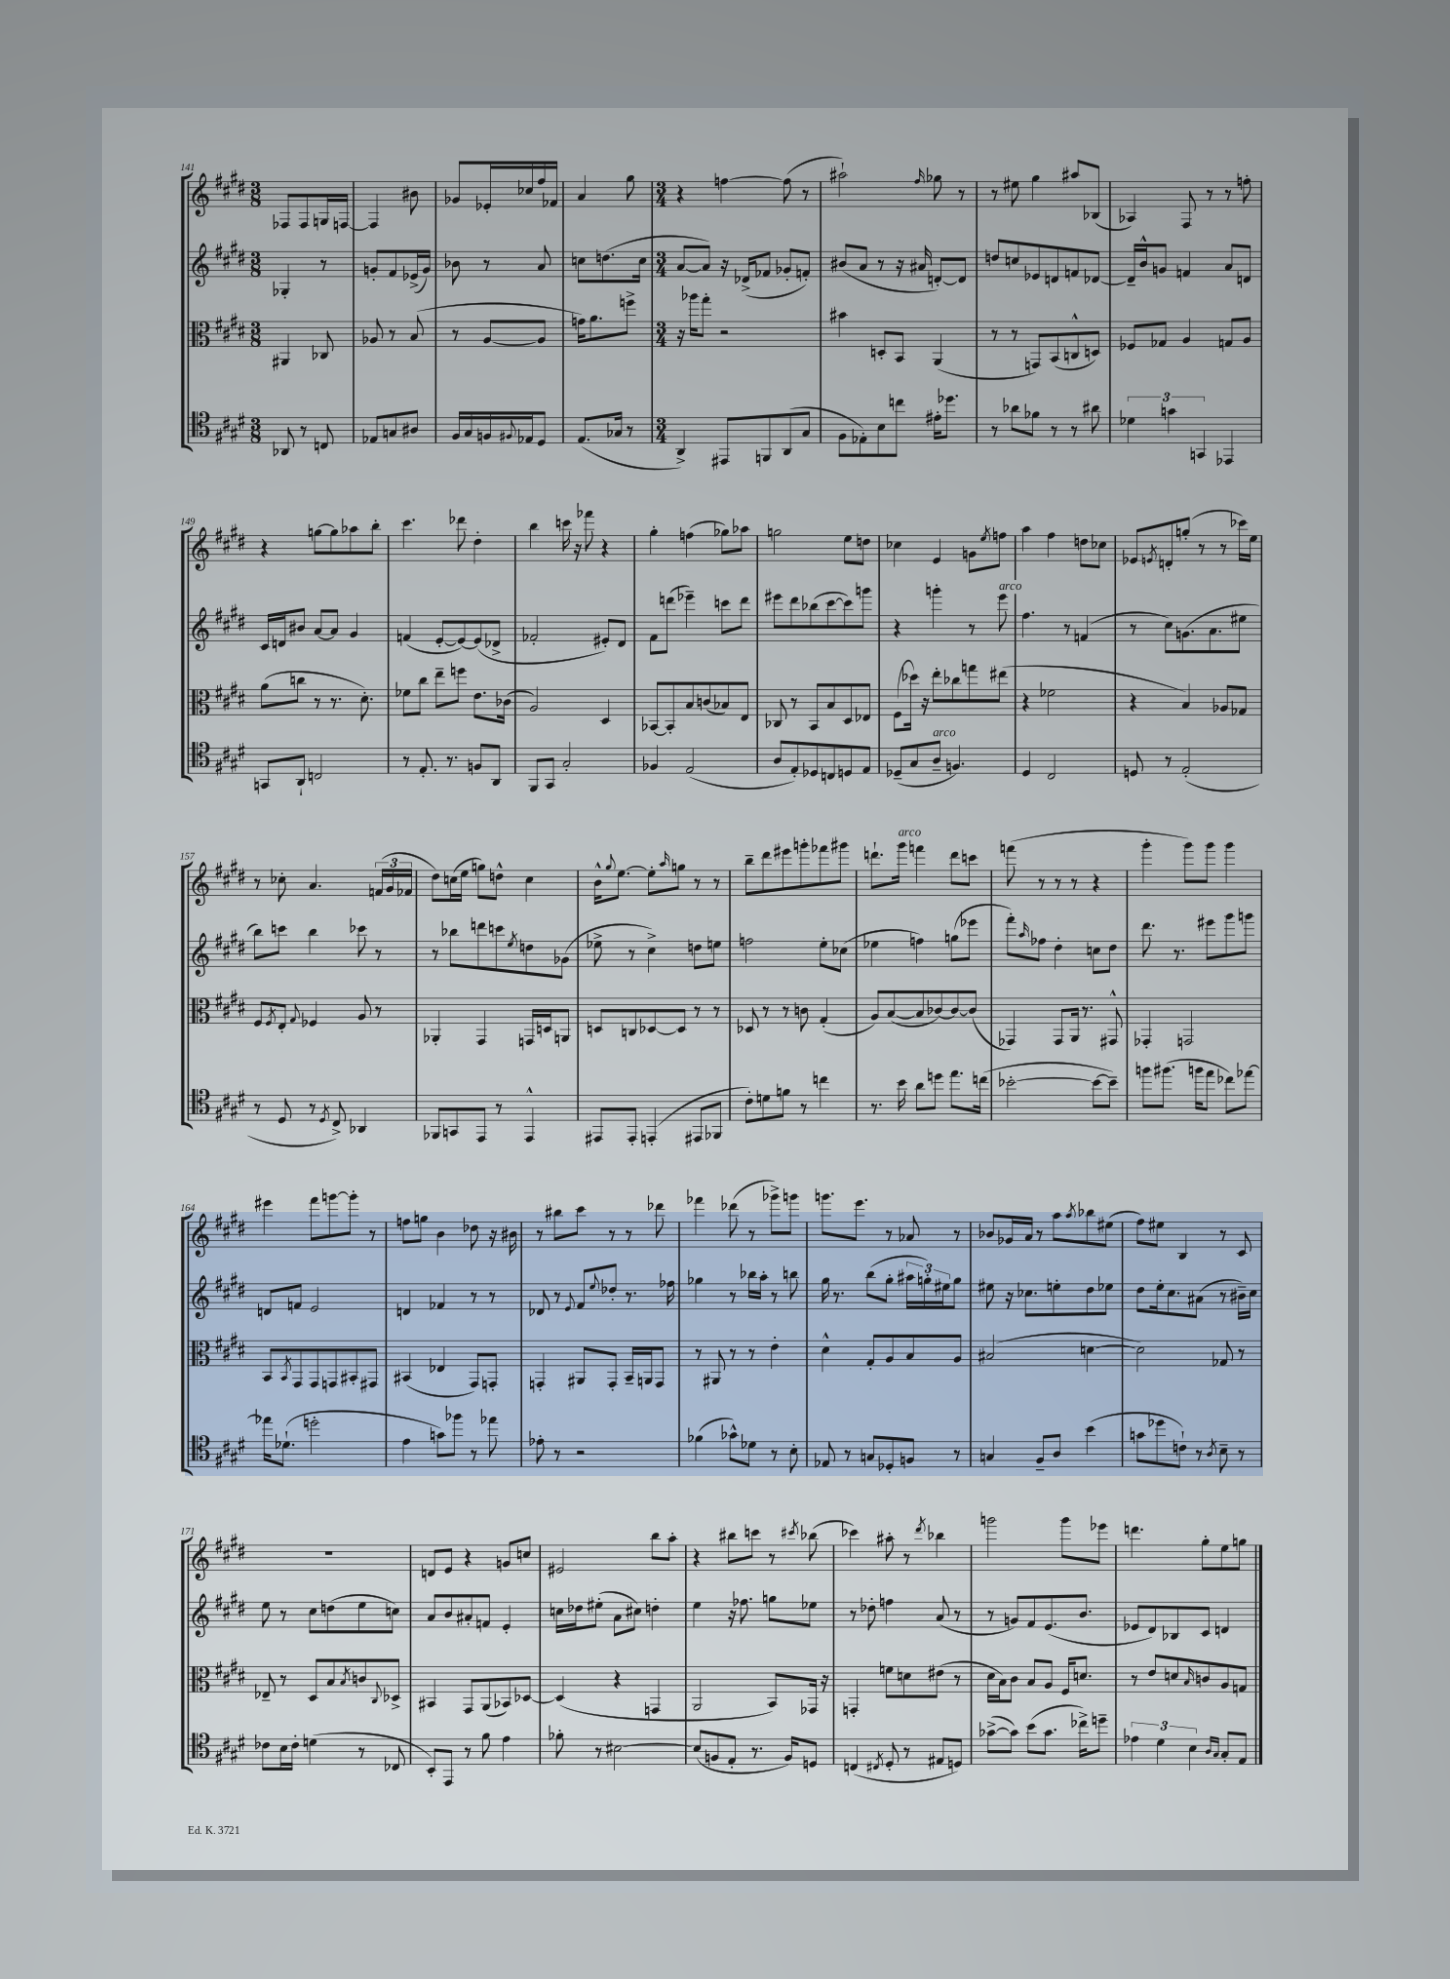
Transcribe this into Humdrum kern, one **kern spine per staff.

**kern	**kern	**kern	**kern
*staff4	*staff3	*staff2	*staff1
*clefC4	*clefC3	*clefG2	*clefG2
*k[f#c#g#d#]	*k[f#c#g#d#]	*k[f#c#g#d#]	*k[f#c#g#d#]
*M3/8	*M3/8	*M3/8	*M3/8
8AA-	4AA#	4G-'	8F-
8r	.	.	8F-
8C	8C-	8r	16G
.	.	.	[16F
=	=	=	=
8E-	8A-	8g'	4F]
8G	8r	8f#	.
8A#	(8B	(16e-^	8b#
.	.	16g)	.
=	=	=	=
16F#	8r	8b-	8g-
16G#	.	.	.
16F	[8A	8r	16e-'
8qqF#	.	.	.
16E-	.	.	16cc-
8D#	8A]	8a	16ff#
.	.	.	16f-
=	=	=	=
(8.E	16g)	8cc	4a
.	8.a	.	.
.	.	(8.dd	.
16G-	.	.	.
8r	8ff^	.	8gg#
.	.	16cc	.
=	=	=	=
*M3/4	*M3/4	*M3/4	*M3/4
4AA^)	16r	[8a	4r
.	16aa-	.	.
.	8gg#'	8a])	.
8EE#	2r	16r	[4ff
.	.	(16d-^	.
8FF	.	8f-	.
(8AA	.	8g-'	(8ff]
8G#	.	8f')	8r
=	=	=	=
8F#	4b#	(8b#	2aa#`)
8E-')	.	8a	.
8B	8D'	8r	.
8cc	8BB	16r	.
.	.	16a#	.
.	.	.	16qqff#
16e#'	(4AA	[8d')	8gg-
8.dd-	.	.	.
.	.	8d]	8r
=	=	=	=
8r	8r	8dd	8r
8a-	8r	8cc	8ee#
8f-	8GG)	8e-	4gg#
8r	(8BB	8d	.
8r	8C^^	8f	8aa#
8a#	8D)	[8d-	(8B-
=	=	=	=
6d-	8F-	16d-~]	4A-)
.	.	16b^^	.
.	8G-	8g	.
6g	.	.	.
.	4A	4f	8F#
6GG	.	.	.
.	.	.	8r
4EE-	8G	8a	8r
.	8A	8d	8ff'
=	=	=	=
8GG	(8a	16c#	4r
.	.	16d	.
8AA`	8cc	8b#	.
2C	8r	[8a	[8gg
.	8.r	8a]	8gg]
.	.	4g#	8aa-
.	8.d#')	.	.
.	.	.	8bb'
=	=	=	=
8r	8f-	(4f	4.ccc#
8.E'	8cc#	.	.
.	8ee~	[8e'	.
8.r	.	.	.
.	8ff	8e_)	8ddd-
8F	8.e	(8e]	4dd#'
8AA	.	8d-^	.
.	(16c-	.	.
=	=	=	=
8FF#	2A)	2f-'	4bb
8GG#	.	.	.
2G#'	.	.	16ccc
.	.	.	16r
.	.	.	8fff-
.	4D#	8e#')	4r
.	.	8d#	.
=	=	=	=
4F-	[8BB-	8f#	4gg#'
.	8BB-']	(8ddd	.
(2E	8B	4eee-~)	(4ff
.	(8c	.	.
.	8B-)	8ccc	8gg-)
.	8E	8ddd	8aa-
=	=	=	=
8A	8C-	8eee#	2gg
8E')	8r	8ddd#	.
8D-	8BB	(8bb-	.
8C	8B	[8ccc#	.
8D	8D#	8ccc#])	8ee
8E	8E-	8ggg	8dd
=	=	=	=
(8D-~	(8F#	4r	4cc-
8G#	16dd-)	.	.
.	16r	.	.
8A~	8ee'	4ggg'	4e
4.F)	8cc-	.	.
.	8gg	8r	8g
.	.	.	8qee
.	(8ee#	8eee	8ff
=	=	=	=
4D#	4r	4.ff#	4aa
2C#	2f-	.	4ff#
.	.	8r	.
.	.	(4f	8dd
.	.	.	8cc-
=	=	=	=
8D	4r	8r	8e-
.	.	.	8qe
8r	.	8cc#)	8d'
(2E'	4B)	(8.g	(8gg'
.	.	.	8r
.	.	8.a	.
.	8A-	.	8r
.	8G-	8ee#	16ccc-)
.	.	.	16ee
=	=	=	=
8r	8F#	8bb)	8r
.	8qF#	.	.
8D#	8E'	8ccc	8cc-'
.	8qqG#	.	.
8r	4F-	4bb	4.a
8qD#	.	.	.
8C#^)	.	.	.
4AA-	8A	8ccc-	.
.	8r	8r	(24f
.	.	.	24g#
.	.	.	24f-
=	=	=	=
8FF-	4AA-'	8r	8dd#)
8GG	.	8bb-	(16cc
.	.	.	16ee
8EE	4GG#	8ddd	8gg)
8r	.	8ccc	8dd^^
.	.	8qee	.
4EE^^	16GG	8dd	4cc
.	16D	.	.
.	8AA	(8g-	.
=	=	=	=
8EE#	8D	8ee-^	16b^^
.	.	.	8qqgg#
.	.	.	[8.ee
8EE#'	8C	8r	.
(4EE'	[8D-	4cc#^)	8ee']
.	.	.	16qqaa
.	8D-]	.	8gg
8EE#	8r	8dd	8r
8FF-	8r	8ee	8r
=	=	=	=
8c#')	8D-	2ff	8bb~
8d	8r	.	8ddd#
8f	8r	.	8eee#
8r	8c	.	8ggg'
4cc	(4G#'	8ee'	8fff-
.	.	(8cc-	8ggg#
=	=	=	=
8.r	8A)	4ee-	8.ddd`
.	([8B	.	.
16b	.	.	16ggg#
8a	8B]	4ff)	4fff
8dd	[8c-)	.	.
8.ee	8c-_	(8gg	8ddd
.	(8c-]	8eee-	8ccc
(16cc	.	.	.
=	=	=	=
[2b-'	4GG-)	8fff#')	(8fff
.	.	16qqaa	.
.	.	8ff-	8r
.	8GG-	4dd#'	8r
.	16AA	.	8r
.	8.r	.	.
8b-_	.	8cc	4r
8b-~])	8GG#^^	8dd#	.
=	=	=	=
8ff	4GG-'	8.ddd#	4ggg#'
(8.ff#	.	.	.
.	.	8.r	.
.	2GG	.	8ggg#)
16ff	.	.	.
8ee	.	8eee#	8ggg#
8cc-)	.	8ggg#	4ggg#
[8ee-	.	8ggg	.
=	=	=	=
16ee-]	8BB	8d	4eee#
(8.d-`	.	.	.
.	8qBB	.	.
.	8GG#	8f	.
2dd'	8GG#	2e	8fff#
.	8GG	.	[8ggg
.	8BB#'	.	8ggg']
.	8GG#	.	8r
=	=	=	=
4e	(4BB#	4d	8ff
.	.	.	8gg
8g)	4E-	4f-	4b
8ff-	.	.	.
8r	8GG#)	8r	8dd-
8ee-	8GG'	8r	16r
.	.	.	16b#
=	=	=	=
8e-'	4GG'	8d-	8r
8r	.	8r	8bb#
.	.	8qqe	.
2r	8AA#	8f#	8ccc#
.	.	8qqee	.
.	8GG'	8dd-'	8r
.	16BB~	8.r	8r
.	16AA	.	.
.	8GG	.	8ddd-
.	.	16ff-	.
=	=	=	=
(4f-	8r	4gg-	4fff-
.	8AA#	.	.
8g-^^)	8r	8r	(8ddd-
8d-	8r	16bb-	8r
.	.	16aa'	.
8r	4e'	8r	8ggg-^)
8B'	.	8bb	8ggg
=	=	=	=
8E-	4d#^^	16gg#	8.ggg
.	.	8.r	.
8r	.	.	.
.	.	.	8.eee
8G	8G#'	(8bb	.
8D-'	8A	8gg#'	8r
8F	8B	24aa#	8a-
.	.	24gg')	.
.	.	24ee#	.
8r	8A	8gg	8r
=	=	=	=
4G	(2B#	8ee#	8b-
.	.	16r	16g-
.	.	8.cc-	16a
8F#~	.	.	8r
8A	.	8ee'	8aa
.	.	.	8qaa
(4b	[4d	8dd#	8bb-
.	.	8ee-	(8ee#
=	=	=	=
8g	2d])	8dd#	8ff#)
8dd-	.	16ee'	8ee#
.	.	8.cc#	.
8c`)	.	.	4B
8r	.	(8a#	.
8qA	.	.	.
8B~	8G-	8r	8r
8r	8r	16b#~)	8c#
.	.	16cc#	.
=	=	=	=
8c-	8E-~	8ee	2.r
16B	8r	8r	.
16c-'	.	.	.
(4d	8D#	8cc#	.
.	8B	(8dd	.
.	8qB	.	.
8r	8c	8ee	.
.	8qqC#	.	.
8C-	8D-^	8cc)	.
=	=	=	=
8BB')	4BB#	8a	8d
8EE	.	8b	8e
8r	8GG#	8a#'	4r
8f#	(8AA	8f	.
4e	8BB-)	4e'	8g
.	[8D-	.	8cc
=	=	=	=
8f-'	(4D-]	16cc	2e#
.	.	16dd-	.
8r	.	(8ee#'	.
[2B#	4r	8a	.
.	.	8cc#)	.
.	4GG	4dd'	8bb
.	.	.	8aa'
=	=	=	=
(8B#]	2AA	4ee	4r
8F	.	.	.
8E'	.	16r	8bb#
.	.	8.ff-	.
8.r	.	.	8ccc
.	8BB)	8gg	8r
16F)	.	.	.
.	.	.	8qccc#
8D	16GG-	8ee-	(8bb-
.	16r	.	.
=	=	=	=
(4C	4GG'	8r	4ccc-)
.	.	8dd-'	.
8qC#	.	.	.
8D#'	8f	4ff	8aa#'
8r	8d	.	8r
.	.	.	8qddd#
8E#	(8e#	(8a	4bb-
8D)	8r	8r	.
=	=	=	=
([8g-^	16d#	8r	2ggg
.	16B)	.	.
8g-])	8c#	8g)	.
(8b	8B	8f#	.
8.g-	8A	(8.e	.
.	16F#	.	8ggg
16cc-^)	8.d	8.b	.
8dd~	.	.	8eee-
=	=	=	=
6e-	8r	8e-	4.ddd
.	8e	8d#)	.
6d#	.	.	.
.	8d	8B-	.
6B	.	.	.
.	16qqB	.	.
.	8c	8c#	8gg#'
16qqA	.	.	.
16qqG#	.	.	.
8G#'	8A	4d	8ee
8E	8G	.	8gg
==	==	==	==
*-	*-	*-	*-
